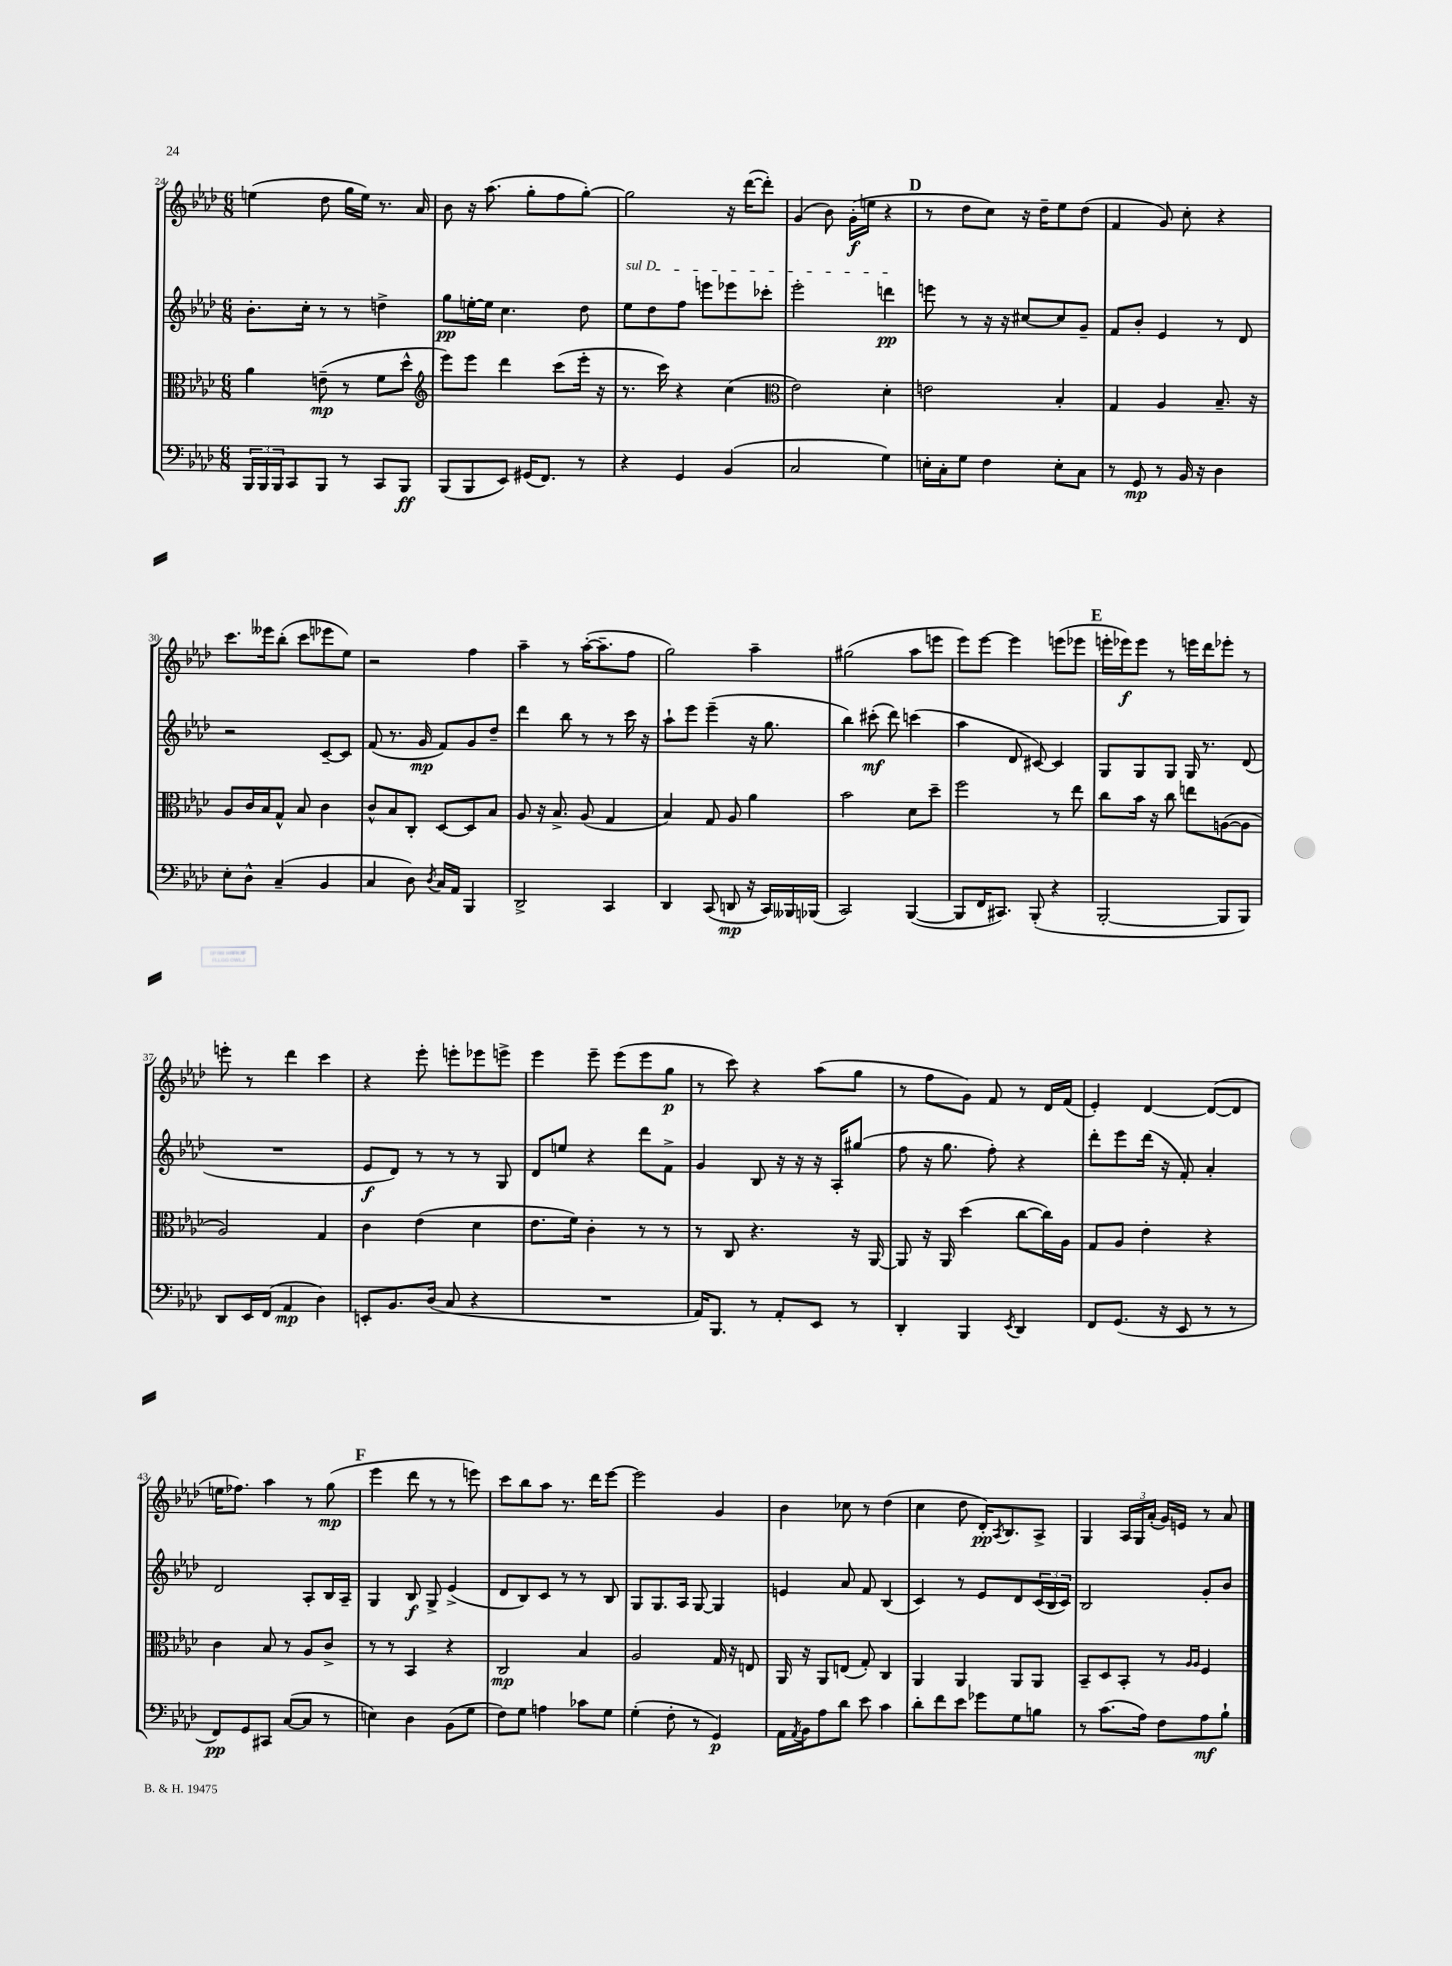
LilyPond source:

<<
\new StaffGroup <<
\new Staff = "s0" {
    \clef treble \key aes \major \numericTimeSignature \time 6/8
    e''4( des''8 g''16 e''16) r8. aes'16 |
    bes'8 r16 aes''8.( g''8-. f''8 g''8~-.) |
    g''2 r16 des'''16~( des'''8-.) |
    g'4( bes'8) g'16-.\f( e''16 r4 |
    \mark \markup { \bold "D" } r8 des''8 c''8) r16 des''16-- ees''8 des''8( |
    f'4 g'8) c''8-. r4 |
    c'''8. eeses'''16 bes''8-.( c'''8 ees'''8 ees''8) |
    r2 f''4 |
    aes''4-- r8 aes''16~-.( aes''8.-- f''8 |
    g''2) aes''4-- |
    gis''2( aes''8 e'''8 |
    ees'''8) ees'''8~ ees'''4 e'''8( ees'''8 |
    \mark \markup { \bold "E" } e'''16-. ees'''16\f) ees'''8 r8 e'''16 des'''16 ees'''8-. r8 |
    e'''8-. r8 des'''4 c'''4 |
    r4 ees'''8-. e'''8-. ees'''8 e'''8-> |
    ees'''4 ees'''8-- ees'''8( ees'''8 g''8\p |
    r8 c'''8) r4 aes''8( g''8 |
    r8 f''8 g'8) f'8 r8 des'16 f'16( |
    ees'4-.) des'4~ des'8~( des'8 |
    e''16 fes''8.) aes''4 r8 g''8\mp( |
    \mark \markup { \bold "F" } ees'''4 des'''8 r8 r8 e'''8) |
    c'''8 bes''8 aes''8 r8. des'''16 ees'''8~ |
    ees'''2 g'4 |
    bes'4 ces''8 r8 des''4( |
    c''4 des''8 des'16-.\pp) \acciaccatura { aes8 } bes8. aes8-> |
    g4 \tuplet 3/2 { aes16 g16 aes'16-.( } g'16) e'16 r8 aes'8 \bar "|." |
}
\new Staff = "s1" {
    \clef treble \key aes \major \numericTimeSignature \time 6/8
    bes'8.-. c''16-. r8 r8 d''4-> |
    g''8\pp e''16~-. e''16 c''4. des''8 |
    \once \override TextSpanner.bound-details.left.text = \markup { \italic "sul D" } ees''8\startTextSpan des''8 f''8 e'''8 ees'''8 ces'''8-. |
    ees'''2-. d'''4\pp\stopTextSpan |
    \mark \markup { \bold "D" } e'''8 r8 r16 r16 cis''8~ cis''8 g'8-- |
    f'8 bes'8-. ees'4 r8 des'8 |
    r2 c'8~-- c'8 |
    f'8( r8. g'16\mp f'8) g'8 des''8-- |
    des'''4 bes''8 r8 r8 c'''16 r16 |
    aes''8-! ees'''8 ees'''4--( r16 g''8. |
    bes''4) cis'''8-.\mf( des'''8) c'''4( |
    aes''4 des'8 cis'8~) cis'4 |
    \mark \markup { \bold "E" } g8 g8 g8 g16 r8. des'8( |
    R2. |
    ees'8\f des'8) r8 r8 r8 g8 |
    des'8 e''8 r4 des'''8 f'8-> |
    g'4 bes8 r16 r16 r16 aes16-. gis''8( |
    f''8 r16 g''8. f''8-.) r4 |
    des'''8-. ees'''8 des'''16( r16 f'8-.) aes'4-. |
    des'2 aes8-. bes16 aes16-- |
    \mark \markup { \bold "F" } g4 bes8\f g8-> ees'4->( |
    des'8 bes8) c'8 r8 r8 bes8 |
    g8 g8. aes16 g8~ g4 |
    e'4 aes'8 f'8 bes4( |
    c'4) r8 ees'8 des'8 \tuplet 3/2 { c'16( bes16 c'16) } |
    bes2 g'8-. bes'8 \bar "|." |
}
\new Staff = "s2" {
    \clef alto \key aes \major \numericTimeSignature \time 6/8
    aes'4 e'8--\mp( r8 f'8 des''8-^ |
    \clef treble ees'''8) ees'''8 des'''4 c'''8( ees'''16-. r16 |
    r8. c'''16) r4 c''4( |
    \clef alto ees'2) des'4-. |
    \mark \markup { \bold "D" } e'2 bes4-. |
    g4 aes4 bes8.-- r16 |
    aes8 c'16 bes16 g8-^ bes8 c'4 |
    c'8-^ bes8 c8-. des8~ des8 bes8 |
    aes8 r16 bes8.-> aes8( g4 |
    bes4) g8 aes8 aes'4 |
    bes'2 des'8 des''8-- |
    f''2 r8 ees''8 |
    \mark \markup { \bold "E" } c''8 bes'16 r16 c''8 e''8 a8~( a8 |
    aes2) g4 |
    c'4 ees'4( des'4 |
    ees'8. f'16) c'4-. r8 r8 |
    r8 c8 r4. r16 aes,16~ |
    aes,8 r16 aes,16 des''4( c''8~ c''16) aes16 |
    g8 aes8 ees'4-. r4 |
    c'4 bes8 r8 aes8 c'8-> |
    \mark \markup { \bold "F" } r8 r8 bes,4 r4 |
    c2\mp bes4 |
    aes2 g16 r16 e8 |
    aes,16 r16 aes,8 e8( g8-.) c4 |
    aes,4 aes,4 aes,8 aes,8 |
    bes,8-- des8 bes,8-. r8 \grace { aes16 aes16 } f4 \bar "|." |
}
\new Staff = "s3" {
    \clef bass \key aes \major \numericTimeSignature \time 6/8
    \tuplet 3/2 { bes,,16 bes,,16 bes,,16 } c,8 bes,,8 r8 c,8 bes,,8\ff |
    bes,,8( bes,,8 ees,8) gis,16( f,8.) r8 |
    r4 g,4 bes,4( |
    c2 g4) |
    \mark \markup { \bold "D" } e16-. c16-. g8 f4 e8-. c8 |
    r8 g,8\mp r8 bes,16 r16 des4 |
    ees8-. des8-^ c4--( bes,4 |
    c4 des8) \acciaccatura { des8 } c16 aes,16 bes,,4 |
    des,2-> c,4 |
    des,4 c,8( d,8\mp r16 c,16) beses,,16 bes,,16( |
    c,2) bes,,4~( |
    bes,,8 f,16 cis,8.) bes,,8-.( r4 |
    \mark \markup { \bold "E" } bes,,2~-. bes,,8 bes,,8) |
    des,8 ees,16 f,16( aes,4\mp des4) |
    e,8-. bes,8. des16( c8 r4 |
    R2. |
    aes,16) bes,,8. r8 aes,8-. ees,8 r8 |
    des,4-. bes,,4 \acciaccatura { ees,8 } des,4 |
    f,8 g,8.( r16 ees,8 r8 r8 |
    f,8\pp) g,8 cis,8 c8~( c8 r8 |
    \mark \markup { \bold "F" } e4) des4 bes,8( g8 |
    f8) g8 a4 ces'8 g8 |
    g4-.( f8-. r8 g,4\p) |
    aes,16 \acciaccatura { aes,8 } bes,16 aes8 des'8 ees'8 c'4 |
    des'8-. f'8 ees'8 ges'8 g8 b8 |
    r8 c'8.( aes16) f8 aes8\mf bes8-! \bar "|." |
}
>>
>>
\layout { \context { \Score currentBarNumber = #24 } }
